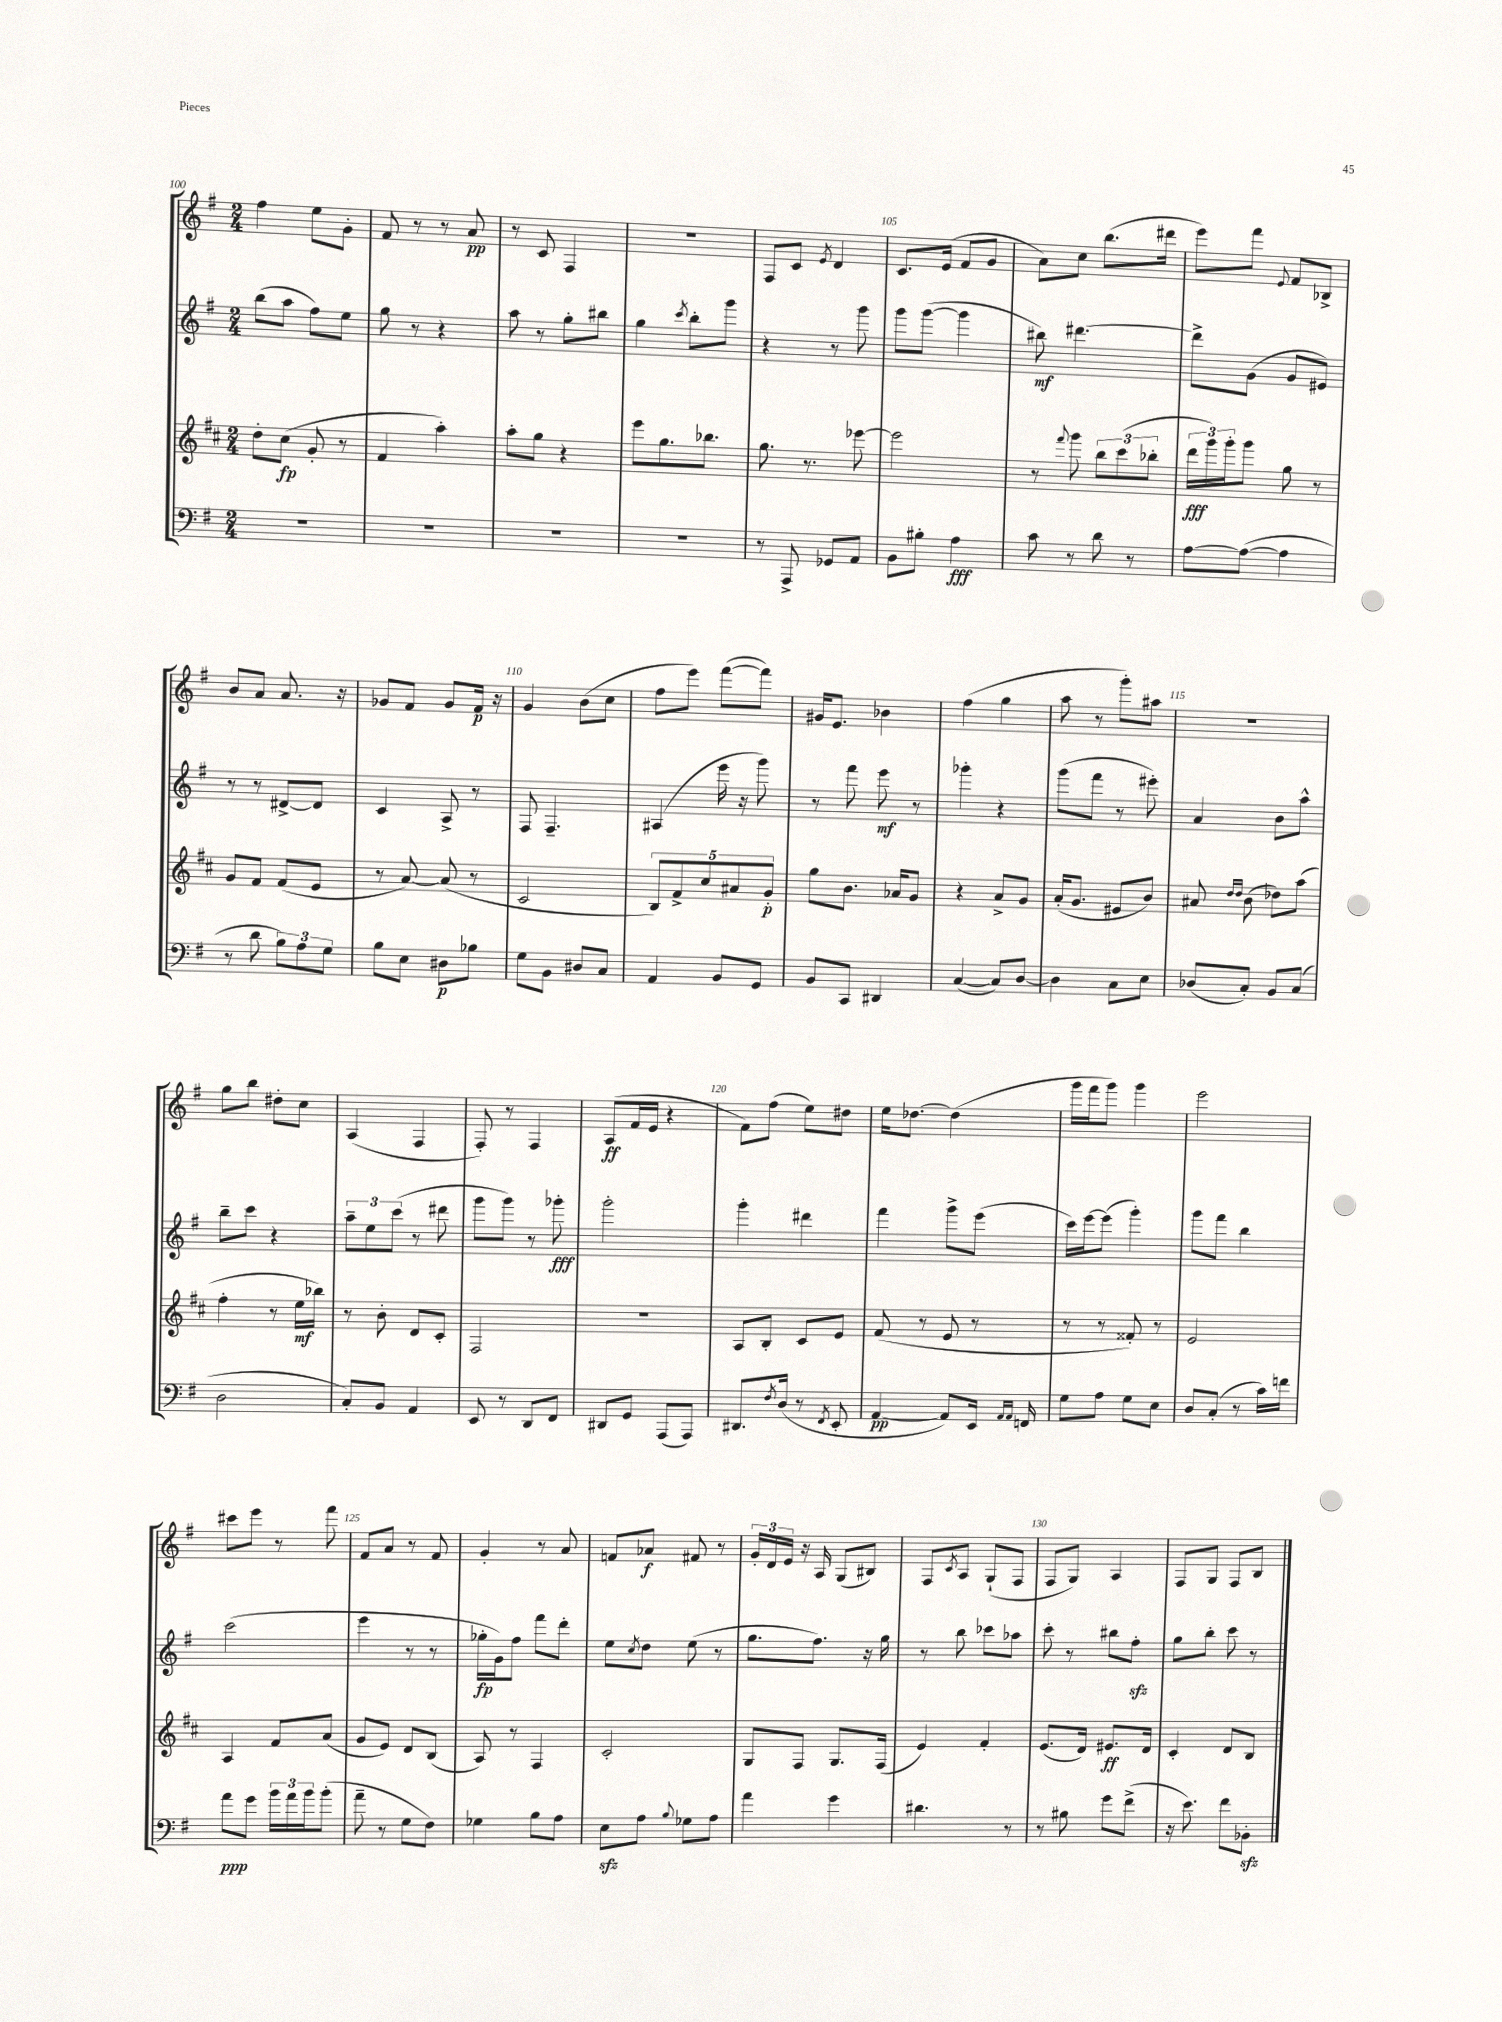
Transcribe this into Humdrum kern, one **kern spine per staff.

**kern	**kern	**kern	**kern
*staff4	*staff3	*staff2	*staff1
*clefF4	*clefG2	*clefG2	*clefG2
*k[f#]	*k[f#c#]	*k[f#]	*k[f#]
*M2/4	*M2/4	*M2/4	*M2/4
2r	8dd'	(8bb	4ff#
.	(8cc#	8aa	.
.	8g'	8ff#)	8ee
.	8r	8ee	8g'
=	=	=	=
2r	4f#	8gg	8f#
.	.	8r	8r
.	4aa')	4r	8r
.	.	.	8a
=	=	=	=
2r	8aa'	8aa	8r
.	8gg	8r	8c
.	4r	8gg'	4F#
.	.	8bb#	.
=	=	=	=
2r	8eee	4gg	2r
.	8.gg	.	.
.	.	8qccc	.
.	.	8bb'	.
.	8.bb-	.	.
.	.	8ggg	.
=	=	=	=
8r	8.gg	4r	8F#
8AAA^	.	.	8c
.	8.r	.	.
.	.	.	8qe
8GG-	.	8r	4d
8AA	[8eee-	8ggg	.
=	=	=	=
8BB	2eee-]	8ggg	8.c
8B#'	.	([8ggg	.
.	.	.	(16e
4A	.	4ggg]	8f#
.	.	.	8g
=	=	=	=
8c	8r	8bb#)	8a)
.	8qqfff#	.	.
8r	8ggg	[4.ddd#	8cc
8d	12bb	.	(8.bb
.	(12ccc#	.	.
8r	.	.	.
.	12bb-'	.	.
.	.	.	16ddd#
=	=	=	=
[8A	24ddd	8ddd#^]	8eee)
.	24ggg)	.	.
.	24ggg'	.	.
(8A_	8ggg	(8g	8fff#
.	.	.	8qqe
4A]	8gg	8g	8f#
.	8r	8e#)	8B-^
=	=	=	=
8r	8g	8r	8b
8d	8f#	8r	8a
12B)	(8f#	[8d#^	8.a
12A	.	.	.
.	8e	8d#]	.
12G	.	.	.
.	.	.	16r
=	=	=	=
8B	8r	4c	8g-
8E	[8a)	.	8f#
8D#	(8a]	8A^	8g-
8B-	8r	8r	16f#
.	.	.	16r
=	=	=	=
8G	2c#	8F#	4g
8BB	.	4.F#~	.
8D#	.	.	(8b
8C	.	.	8cc
=	=	=	=
4AA	10B)	(4A#	8ff#
.	10f#^	.	.
.	.	.	8eee)
.	10cc#	.	.
8BB	.	16eee	([8fff#
.	10a#	.	.
.	.	16r	.
8GG	.	8ggg)	8fff#])
.	10g'	.	.
=	=	=	=
8BB	8gg	8r	16g#
.	.	.	8.e
8CC	8.b	8fff#	.
4DD#	.	8eee	4b-
.	16a-	.	.
.	8g	8r	.
=	=	=	=
([4C	4r	4ggg-'	(4ff#
8C])	8a^	4r	4gg
[8D	8g	.	.
=	=	=	=
4D]	(16a'	(8ggg	8aa
.	8.g	.	.
.	.	8fff#	8r
8C	8e#	8r	8ggg')
8E	8b)	8eee#')	8aa#
=	=	=	=
(8D-	8a#	4a	2r
.	16qqdd	.	.
.	16qqdd	.	.
8C')	(8b	.	.
8BB	8dd-)	8b	.
(8C	(8aa	8aa^^	.
=	=	=	=
2D	4ff#'	8bb~	8gg
.	.	8ccc	8bb
.	8r	4r	8dd#'
.	16ee	.	8cc
.	16bb-)	.	.
=	=	=	=
8C')	8r	12aa~	(4A
.	.	12ee	.
8BB	8b'	.	.
.	.	(12ccc	.
4AA	8d	8r	4F#
.	8c#'	8ddd#	.
=	=	=	=
8EE	2F#	8ggg	8F#')
8r	.	8ggg)	8r
8DD	.	8r	4F#
8FF#	.	8ggg-'	.
=	=	=	=
8DD#	2r	2ggg'	(8A
8GG	.	.	16f#
.	.	.	16e
(8AAA	.	.	4r
8AAA)	.	.	.
=	=	=	=
8.DD#	8A	4ggg'	8f#)
.	8B'	.	(8ff#
8qF#	.	.	.
(16D	.	.	.
8r	8c#	4ddd#	8ee)
8qFF#	.	.	.
8EE'	8e	.	8dd#
=	=	=	=
[4AA	(8f#	4fff#	16ee
.	.	.	[8.dd-
.	8r	.	.
8AA])	8e	8ggg^	(4dd-]
16EE	8r	(8eee	.
16qqAA	.	.	.
16qqAA	.	.	.
16FF	.	.	.
=	=	=	=
8G	8r	16ccc)	16ggg
.	.	[16eee	16fff#
8A	8r	(8eee]	8ggg)
8G	8f##')	4ggg')	4ggg
8E	8r	.	.
=	=	=	=
8D	2e	8ggg	2eee
(8C'	.	8fff#	.
8r	.	4bb	.
16c)	.	.	.
16f	.	.	.
=	=	=	=
8a	4A	(2ccc	8ccc#
8g	.	.	8eee
24b	8f#	.	8r
24a	.	.	.
24b	.	.	.
(8b'	(8a	.	8fff#
=	=	=	=
8a~	8g	4eee	8f#
8r	8e)	.	8a
8G	8d	8r	8r
8F#)	(8B	8r	8f#
=	=	=	=
4G-	8A)	16gg-'	4g'
.	.	16g)	.
.	8r	8ff#	.
8B	4F#	8fff#	8r
8A	.	8ddd'	8a
=	=	=	=
8E	2c#'	8ee	8f
.	.	8qcc	.
8A	.	8dd	8a-
8qqB	.	.	.
8G-	.	(8ee	8f#
8A	.	8r	8r
=	=	=	=
4a	8G	8.gg	24g'
.	.	.	24d
.	.	.	24e
.	8F#	.	16r
.	.	8.ff#)	16A
4g	8.G	.	(8G
.	.	16r	8B#)
.	(16F#	16gg	.
=	=	=	=
4.d#	4e)	8r	8F#
.	.	.	8qc
.	.	8bb	8A
.	4f#'	8ccc-	(8G`
8r	.	8aa-	8F#
=	=	=	=
8r	(8.e	8ccc'	8F#
8B#	.	8r	8G)
.	16d)	.	.
8g	8.e#	8bb#	4A
(8f#^	.	8ff#'	.
.	16d	.	.
=	=	=	=
16r	4c#'	8gg	8F#
8.e)	.	.	.
.	.	8bb'	8G
8f#	8d	8ccc	8F#
8BB-'	8B	8r	8B
==	==	==	==
*-	*-	*-	*-
